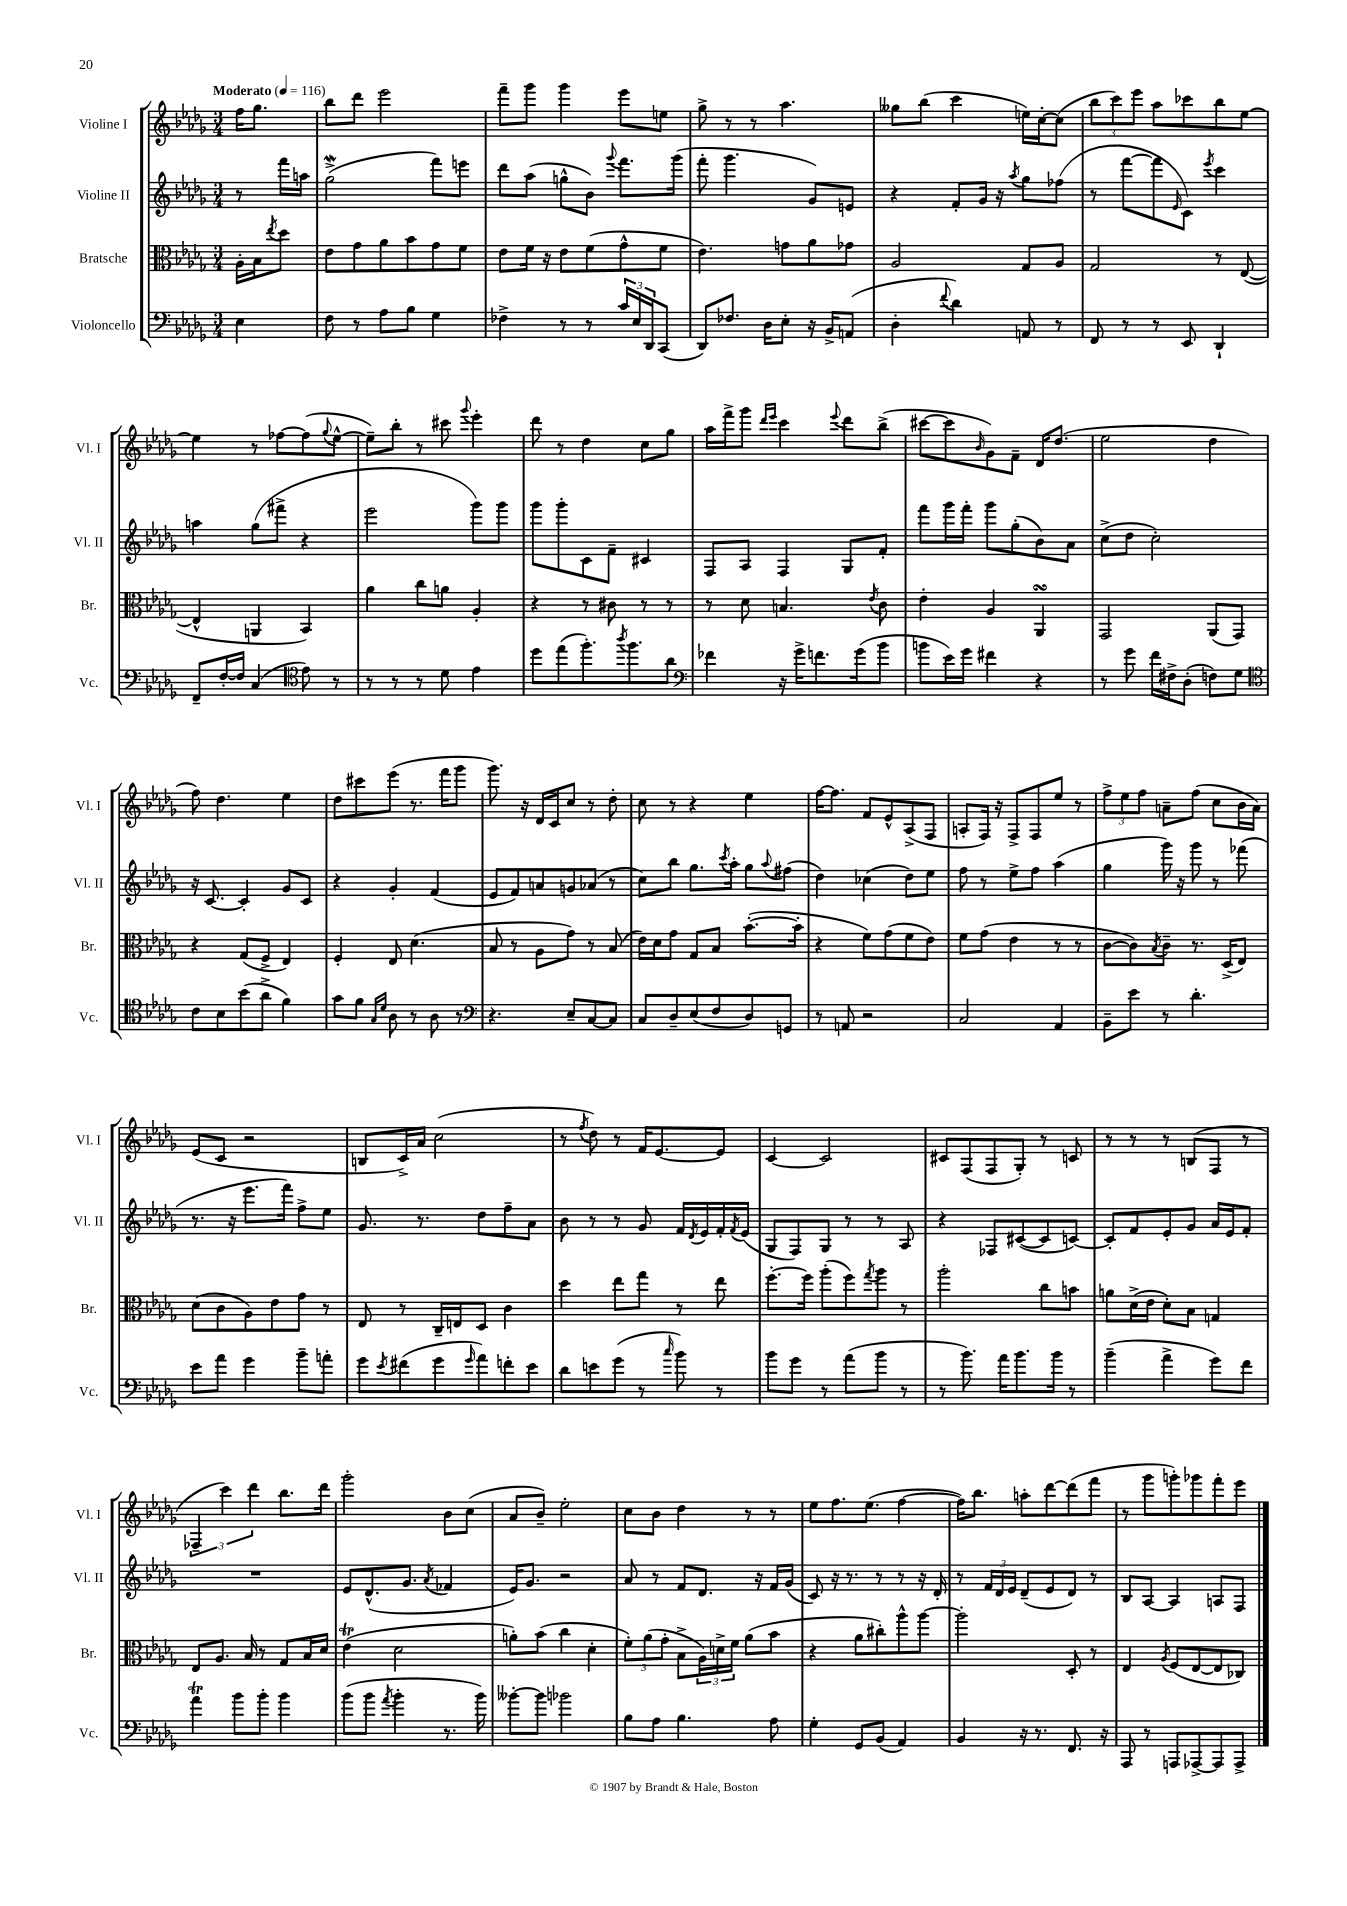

**kern	**kern	**kern	**kern
*part4	*part3	*part2	*part1
*staff4	*staff3	*staff2	*staff1
*I"Violoncello	*I"Bratsche	*I"Violine II	*I"Violine I
*I'Vc.	*I'Br.	*I'Vl. II	*I'Vl. I
*clefF4	*clefC3	*clefG2	*clefG2
*k[b-e-a-d-g-]	*k[b-e-a-d-g-]	*k[b-e-a-d-g-]	*k[b-e-a-d-g-]
*M3/4	*M3/4	*M3/4	*M3/4
*MM116	*MM116	*MM116	*MM116
=	=	=	=
!	!	!	!LO:TX:a:B:t=Moderato
4E-\	16A-'\LL	8r	16ff\KL
.	16B-\J	.	8.gg-\J
.	8qee-/	.	.
.	8dd-\J	16fff\LL	.
.	.	16aan\JJ	.
=1	=1	=1	=1
8F\	8e-\L	(2gg-w^\	8bb-\L
8r	8g-\	.	8ddd-\J
8A-\L	8a-\	.	2eee-\
8B-\J	8b-\	.	.
4G-\	8g-\	8fff\L)	.
.	8f\J	8eeen\J	.
=2	=2	=2	=2
4F-X^\	8e-\L	8ddd-\L	8fff~\L
.	16f\Jk	(8aa-\J	8ggg-\J
.	16r	.	.
8r	8e-\L	8ggn^^\L	4ggg-\
8r	(8f\	8b-\J)	.
.	.	8qqggg-/	.
24c/LL	8g-^^\	8.fff\L	8eee-\L
24E-/	.	.	.
24DD-/J	.	.	.
(8CC/J	8f\J	.	8een\J
.	.	(16ggg-\Jk	.
=3	=3	=3	=3
8DD-/L)	4.e-\)	8fff'\	8gg-^\
8.F-X/J	.	4.ggg-\	8r
.	.	.	8r
16D-\KL	.	.	.
8E-'\J	8gn\L	.	4.aa-\
16r	8a-\	8g-/L)	.
16BB-^/KL	.	.	.
(8AAn/J	8g-X\J	8en/J	.
=4	=4	=4	=4
4D-'\	2A-/	4r	8gg--X\L
.	.	.	(8bb-\J
8qqf/	.	.	.
4d-\)	.	8f'/L	4ccc\
.	.	16g-/Jk	.
.	.	16r	.
.	.	8qaa-/	.
8AAn/	8G-/L	8gg-\L	16een\LL)
.	.	.	[16cc'\J
8r	8A-/J	(8ff-X\J	(8cc\J]
=5	=5	=5	=5
8FF/	2G-/	8r	12bb-\L
.	.	.	12ccc\)
8r	.	[8fff\L	.
.	.	.	12eee-\J
8r	.	8fff\]	8aa-\L
.	.	16qqe-/	.
8EE-/	.	8c\J)	8ccc-X\
.	.	8qeee-/	.
4DD-`/	8r	4ccc\	8bb-\
.	([8E-/	.	[8ee-\J
!!LO:LB:g=z
=6	=6	=6	=6
8FF~/L	4E-^^/]	4aan\	4ee-\]
[16F'/L	.	.	.
16F/JJ]	.	.	.
(4C/	4AAn/	(8gg-\L	8r
.	.	8fff#X^\J	[8ff-X\L
*clefC4	*	*	*
8e-\)	4BB-/)	4r	(8ff-\]
.	.	.	8qqgg-/
8r	.	.	[8ee-^^\J
=7	=7	=7	=7
8r	4a-\	2eee-\	8ee-~\L])
8r	.	.	8bb-'\J
8r	8cc\L	.	8r
8d-\	8an\J	.	8ccc#X\
.	.	.	8qqggg-/
4e-\	4A-'/	8ggg-\L)	4eee-'\
.	.	8ggg-\J	.
=8	=8	=8	=8
8dd-\L	4r	8ggg-\L	8ddd-\
(8ee-\	.	8ggg-'\	8r
8.ff'\)	8r	8c\	4dd-\
.	8c#X\	8f~\J	.
8qaa-/	.	.	.
8.ff\	.	.	.
.	8r	4c#X/	8cc\L
8a-\J	8r	.	8gg-\J
=9	=9	=9	=9
*clefF4	*	*	*
4f-X\	8r	8F/L	16aa-\LL
.	.	.	16fff^\J
.	8d-\	8A-/J	8ggg-\J
.	.	.	16qqddd-/LL
.	.	.	16qqeee-/JJ
16r	4.Bn/	4F/	4ccc\
16g-^\KL	.	.	.
8.fn\	.	.	.
.	.	.	8qqeee-/
.	.	8G-/L	8ddd-\L
(16g-\k	.	.	.
.	8qe-/	.	.
8b-\J	8c\	8f'/J	(8bb-^\J
=10	=10	=10	=10
8bn\L	4e-'\	8fff\L	[8ccc#X\L
16e-\L)	.	16ggg-\L	8ccc#\]
16g-\JJ	.	16fff'\JJ	.
.	.	.	16qqb-/
4f#X\	4A-/	8ggg-\L	8g-\)
.	.	(8gg-'\	8f~\J
4r	4AA-sSSS/	8b-\)	16d-/KL
.	.	.	(8.dd-/J
.	.	8a-\J	.
=11	=11	=11	=11
8r	2GG-/	(8cc^\L	2ee-\
8g-\	.	8dd-\J	.
16f\LL	.	2cc'\)	.
16F#X^\J	.	.	.
(8D-'\J	.	.	.
8Fn\L)	(8AA-/L	.	4dd-\
8G-\J	8GG-/J)	.	.
!!LO:LB:g=z
=12	=12	=12	=12
*clefC4	*	*	*
8c\L	4r	16r	8ff\)
.	.	[8.c/	.
8B-\	.	.	4.dd-\
(8b-\	(8G-/L	4c'/]	.
8a-^\J	8F^/J	.	.
4f\)	4E-/)	8g-/L	4ee-\
.	.	8c/J	.
=13	=13	=13	=13
8g-\L	4F'/	4r	8dd-\L
8f\J	.	.	8ccc#X\
16qqG-/LL	.	.	.
16qqd-/JJ	.	.	.
8A-\	8E-/	4g-'/	(8eee-\J
8r	(4.d-\	.	8.r
8A-\	.	(4f/	.
.	.	.	16fff\KL
8r	.	.	8ggg-\J
=14	=14	=14	=14
*clefF4	*	*	*
4.r	8B-/	8e-/L	8.ggg-\)
.	8r	8f/)	.
.	.	.	16r
.	8A-\L	8an/	16d-/LL
.	.	.	16c/J
8E-~/L	8g-\J)	8gn/	8cc/J
[8C/	8r	(8a-X/J	8r
8C/J]	(8B-/	8r	8dd-'\
=15	=15	=15	=15
8C/L	16e-\LL)	8cc\L)	8cc\
.	16d-\J	.	.
8D-~/	8g-\J	8bb-\J	8r
(8E-/	8G-/L	8.gg-\L	4r
8F/	8B-/J	.	.
.	.	8qccc/	.
.	.	16aa-'\Jk	.
8D-/)	([8.b-'\L	8gg-\L	4ee-\
.	.	8qqaa-/	.
8GGn/J	.	(8ff#X\J	.
.	16b-'\Jk]	.	.
=16	=16	=16	=16
8r	4r	4dd-\)	[16ff\KL
.	.	.	8.ff\J]
8AAn/	.	.	.
2r	8f\L)	(4cc-X\	8f/L
.	(8g-\	.	8e-^^/
.	8f\	8dd-\L)	(8A-^/
.	8e-\J)	8ee-\J	8F/J
=17	=17	=17	=17
2C/	8f\L	8ff\	8An'/L
.	(8g-\J	8r	16F/Jk)
.	.	.	16r
.	4e-\	8ee-^\L	8F^/L
.	.	8ff\J	8F/
4AA-/	8r	(4aa-\	8ee-/J
.	8r	.	8r
=18	=18	=18	=18
8BB-~\L	[8c\L	4gg-\	12ff^\L
.	.	.	12ee-\
8e-\J	8c\])	.	.
.	.	.	12ff\J
.	8qB-/	.	.
8r	8c~\J	16ggg-\)	8an~\L
.	.	16r	.
4.d-'\	8.r	8ggg-\	(8ff\J
.	.	8r	8cc\L
.	(16D-^/KL	.	.
.	8E-/J)	(8fff-X\	16b-\L
.	.	.	16a\JJ)
!!LO:LB:g=z
=19	=19	=19	=19
8e-\L	(8d-\L	8.r	(8e-/L
8a-\J	8c\	.	8c/J
.	.	16r	.
4g-\	8A-\)	8.eee-\L	2r
.	8e-\	.	.
.	.	16fff\Jk)	.
8b-~\L	8g-\J	8ff^\L	.
8an'\J	8r	8ee-\J	.
=20	=20	=20	=20
8g-\L	8E-/	8.g-/	8Bn/L
8qe-/	.	.	.
(8f#X\	8r	.	16c^/L)
.	.	8.r	16a-/JJ
8g-\	16C~/LL	.	(2cc\
.	16En/J	.	.
16qqg-/	.	.	.
8a-\)	8D-/J	8dd-\L	.
8fn'\	4c\	8ff~\	.
8e-\J	.	8a-\J	.
=21	=21	=21	=21
8d-\L	4dd-\	8b-\	8r
.	.	.	8qff/
8en\	.	8r	8dd-\)
(8g-\J	8ee-\L	8r	8r
8r	8gg-\J	8g-/	16f/KL
.	.	.	[8.e-/
16qqcc/	.	.	.
8b-\)	8r	16f/LL	.
.	.	8qd-/	.
.	.	16e-/	.
8r	8ee-\	16f'/	8e-/J]
.	.	8qf/	.
.	.	(16e-/JJ	.
=22	=22	=22	=22
8b-\L	[8.ff'\L	8G-/L	[4c/
8g-\J	.	8F/)	.
.	16ff\Jk]	.	.
8r	(8aa-'\L	8G-/J	2c/]
(8a-\L	8ff\)	8r	.
.	8qgg-/	.	.
8b-\J	8aa-\J	8r	.
8r	8r	8A-/	.
=23	=23	=23	=23
8r	2aa-'\	4r	8c#X/L
8.b-\)	.	.	(8F/
.	.	8F-X/L	8F/
16a-\KL	.	.	.
8.b-\	.	([8c#X/	8G-'/J)
.	8cc\L	8c#/]	8r
16b-\Jk	.	.	.
8r	8bn\J	[8cn/J)	8cn/
=24	=24	=24	=24
(4b-~\	8an\L	8c'/L]	8r
.	(16d-^\L	8f/	8r
.	16e-\JJ	.	.
4a-^\	8d-'\L)	8e-'/	8r
.	8B-\J	8g-/J	(8Bn/L
8g-\L)	4Gn/	16a-/LL	8F/J
.	.	16e-/J	.
8f\J	.	8f'/J	8r
!!LO:LB:g=z
=25	=25	=25	=25
4a-T\	8E-/L	2.r	6F-X~/
.	8.A-/J	.	.
.	.	.	6ccc\)
8b-\L	.	.	.
.	16B-/	.	.
.	.	.	6ddd-\
8b-'\J	8r	.	.
4b-\	8G-/L	.	8.bb-\L
.	16B-/L	.	.
.	16d-/JJ	.	16ddd-\Jk
=26	=26	=26	=26
(8b-\L	(4e-T\	8e-/L	2ggg-'\
8b-\J	.	(8.d-^^/	.
8qa-/	.	.	.
4b-'\	2d-\	.	.
.	.	8.g-/J	.
.	.	8qa-/	.
8.r	.	4f-X/	8b-\L
.	.	.	(8cc\J
16b-\)	.	.	.
=27	=27	=27	=27
[8b--X'\L	8an'\L)	16e-/KL)	8a-/L
.	.	8.g-/J	.
8b--\J]	(8b-\J	.	8b-~/J)
2b-X\	4cc\	2r	2ee-'\
.	4d-'\	.	.
=28	=28	=28	=28
8B-\L	12f'\L)	8a-/	8cc\L
.	(12a-\	.	.
8A-\J	.	8r	8b-\J
.	12g-'\J	.	.
4.B-\	8B-^\L	8f/L	4dd-\
.	24A-\L)	8.d-/J	.
.	24dn^\	.	.
.	24f\JJ	.	.
.	(8a-\L	.	8r
.	.	16r	.
8A-\	8b-\J	16f/LL	8r
.	.	(16g-/JJ	.
=29	=29	=29	=29
4G-'\	4r	8c/)	8ee-\L
.	.	16r	8.ff\
.	.	8.r	.
8GG-/L	8a-\L	.	.
.	.	.	(8.ee-\J
(8BB-/J	8cc#X'\)	8r	.
4AA-/)	8aa-^^\	8r	[4ff\
.	[8aa-\J	16r	.
.	.	16d-'/	.
=30	=30	=30	=30
4BB-/	2aa-'\]	8r	16ff\KL])
.	.	.	8.bb-\J
.	.	24f/LL	.
.	.	24d-/	.
.	.	24e-/JJ	.
16r	.	(8d-~/L	8aan'\L
8.r	.	.	.
.	.	8e-/	[8ddd-\
8.FF/	8D-'/	8d-/J)	(8ddd-\]
.	8r	8r	8fff\J
16r	.	.	.
=31	=31	=31	=31
8AAA-/	4E-/	8B-/L	8r
8r	.	[8A-/J	8ggg-\L
.	8qA-/	.	.
8AAAn/L	(8F/L	4A-/]	8gggn'\)
[8AAA-X^/	[8E-/	.	8ggg-X\
8AAA-/]	8E-/]	8An/L	8fff'\
8AAA-^/J	8C-X/J)	8F/J	8eee-\J
==	==	==	==
*-	*-	*-	*-
